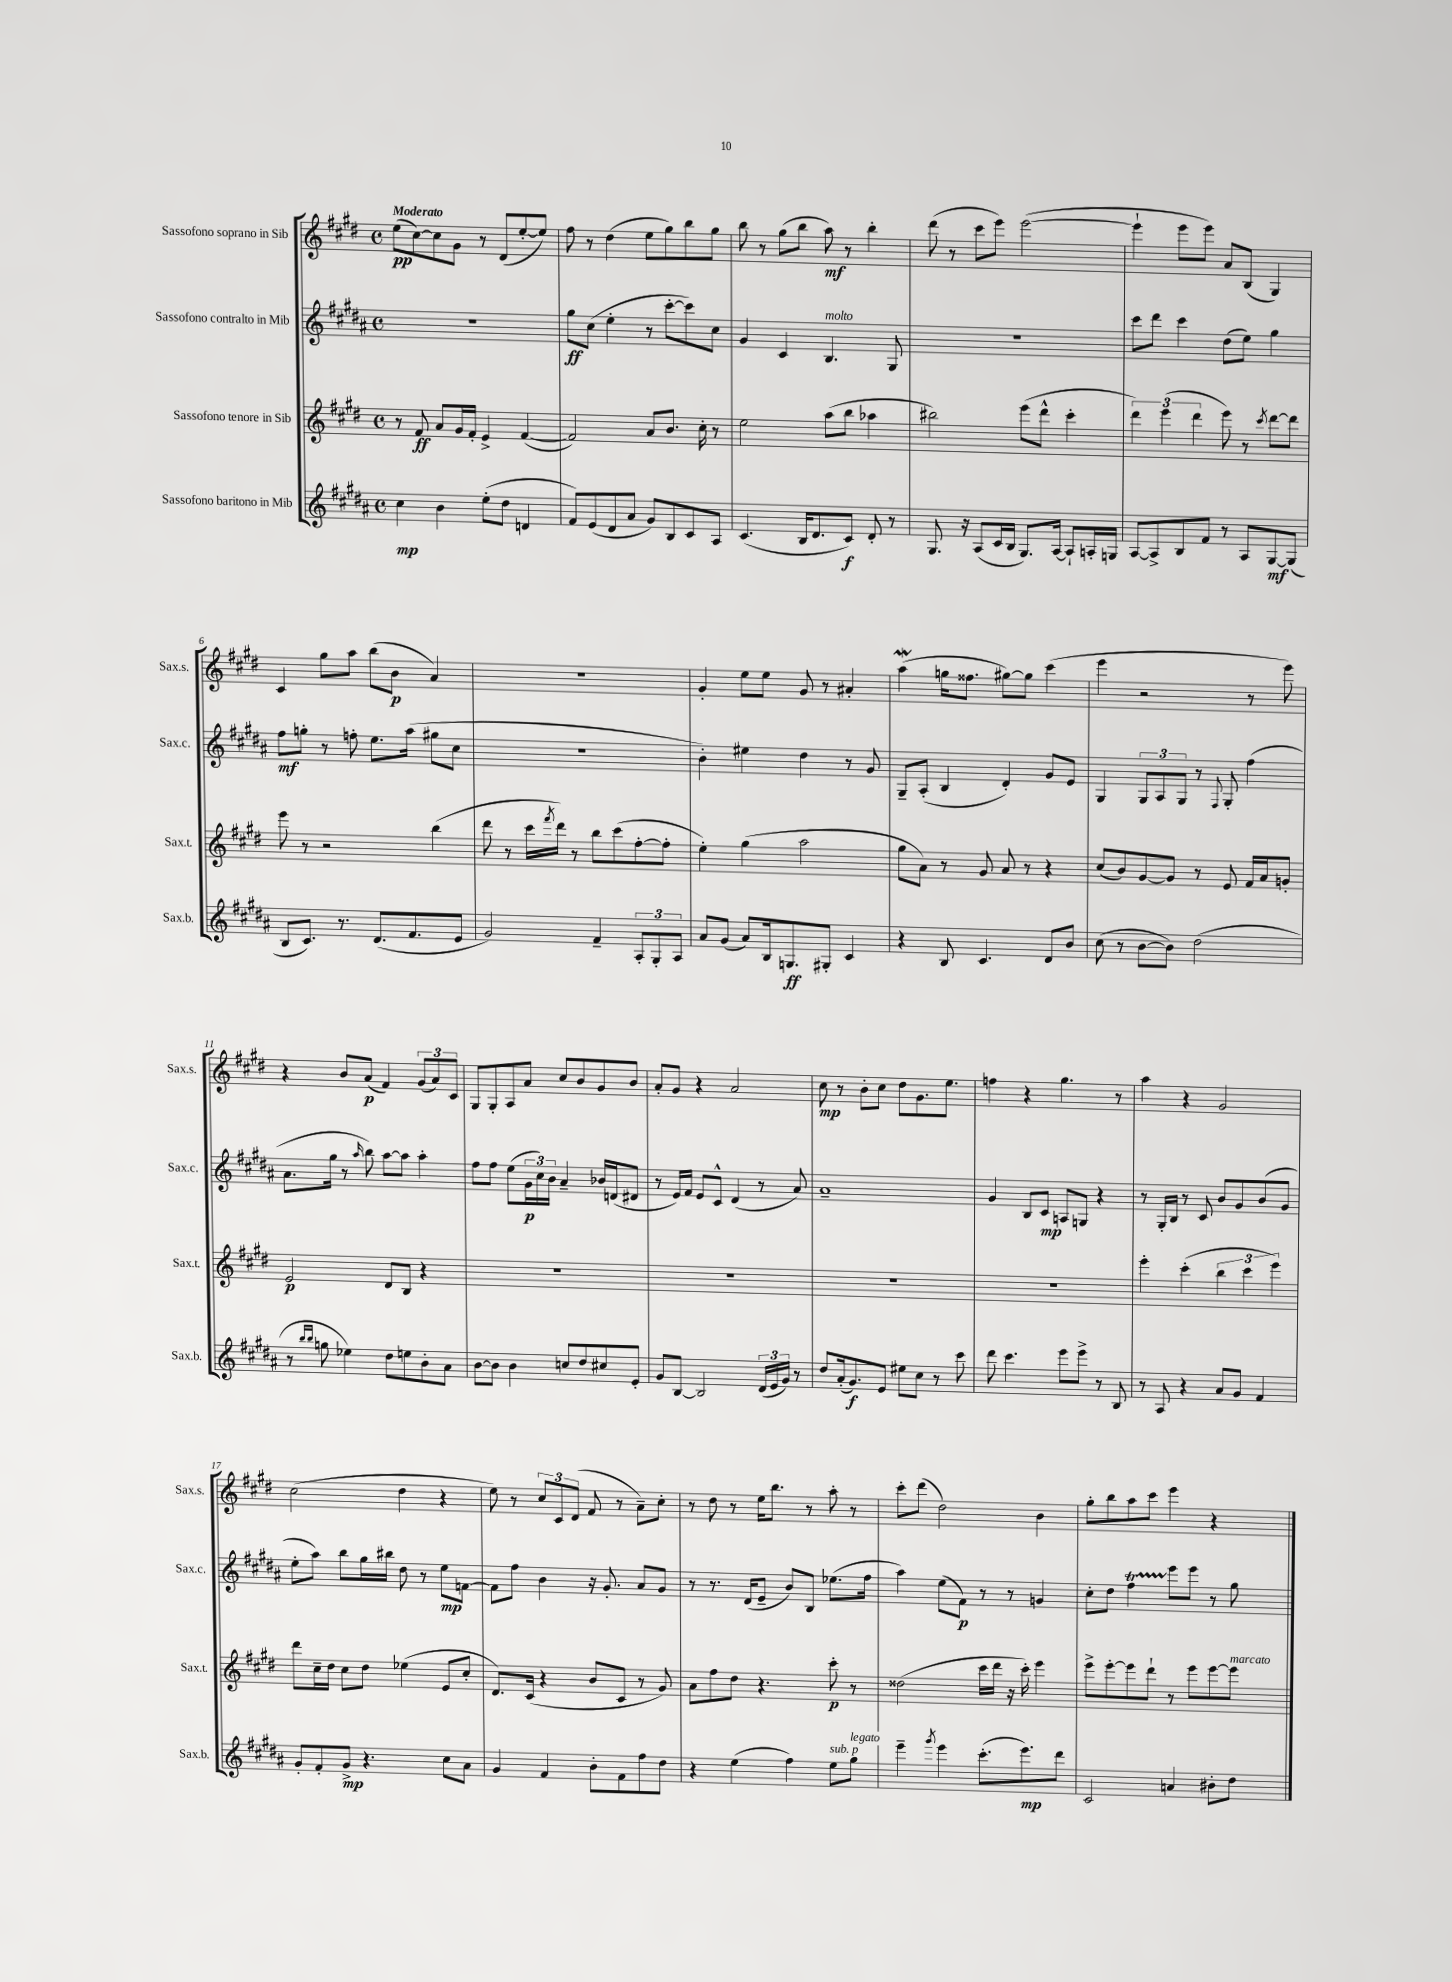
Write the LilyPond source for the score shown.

<<
\new StaffGroup <<
\new Staff = "s0" \with { instrumentName = "Sassofono soprano in Sib" shortInstrumentName = "Sax.s." } {
    \clef treble \key e \major \defaultTimeSignature \time 4/4 \tempo "Moderato"
    e''8\pp( cis''8~) cis''8 gis'8 r8 dis'8( e''8~-. e''8) |
    fis''8 r8 dis''4( e''8 gis''8) b''8 gis''8 |
    b''8 r8 gis''8( b''8 a''8\mf) r8 b''4-. |
    dis'''8( r8 cis'''8 e'''8) e'''2~( |
    e'''4-! e'''8 e'''8) a'8 b8( gis4) |
    cis'4 gis''8 a''8 b''8( b'8\p a'4) |
    R1 |
    gis'4-. e''8 e''8 gis'8 r8 ais'4-. |
    a''4\mordent( g''16 fisis''8. gis''8~) gis''8 cis'''4( |
    e'''4 r2 r8 e'''8) |
    r4 b'8 a'8\p( fis'4) \tuplet 3/2 { gis'8( a'8) cis'8 } |
    gis8 gis8-. a8 a'8 cis''8 b'8 gis'8 b'8 |
    a'8-. gis'8 r4 a'2 |
    cis''8\mp r8 b'8-. cis''8 dis''8 gis'8. e''8. |
    f''4 r4 gis''4. r8 |
    a''4 r4 gis'2 |
    cis''2( dis''4 r4 |
    e''8) r8 \tuplet 3/2 { cis''8 cis'8 dis'8( } fis'8 r8 a'8--) cis''8-. |
    r8 dis''8 r8 e''16 b''8. r8 a''8-. r8 |
    cis'''8-. dis'''8( dis''2) b'4 |
    gis''8-. b''8 a''8 cis'''8 e'''4 r4 \bar "|." |
}
\new Staff = "s1" \with { instrumentName = "Sassofono contralto in Mib" shortInstrumentName = "Sax.c." } {
    \clef treble \key b \major \defaultTimeSignature \time 4/4
    r1 |
    gis''8\ff cis''8( e''4-. r8 cis'''8~-. cis'''8) cis''8 |
    gis'4 cis'4 b4.^\markup { \italic "molto" } gis8 |
    R1 |
    cis'''8 dis'''8 cis'''4 dis''8( e''8) gis''4 |
    fis''8\mf g''8-. r8 f''8-. e''8. ais''16( gis''8 cis''8 |
    R1 |
    b'4-.) eis''4 dis''4 r8 gis'8 |
    gis8-- ais8-.( b4 dis'4-.) gis'8 e'8 |
    gis4 \tuplet 3/2 { gis8 ais8 gis8 } r8 \appoggiatura { fis8 } gis8-. fis''4( |
    ais'8. gis''16 r8 \grace { ais''16 } b''8) ais''8~ ais''8 ais''4-. |
    fis''8 fis''8 e''8( \tuplet 3/2 { gis'16\p cis''16) b'16 } ais'4-- bes'16 d'16( dis'8 |
    r8 e'16) fis'16 e'8 cis'8-^ dis'4( r8 ais'8) |
    ais'1-- |
    gis'4 b8 cis'8\mp a8 g8 r4 |
    r8 gis16-. b16 r8 cis'8 b'8 gis'8 b'8( gis'8 |
    e''8-. ais''8) b''8 gis''16 bis''16 dis''8 r8 e''8\mp f'8~ |
    f'8 fis''8 b'4 r16 gis'8.-. ais'8 gis'8 |
    r8 r8. dis'16( e'8-- b'8) b8 ees''8.( fis''16 |
    ais''4) e''8( fis'8\p) r8 r8 g'4 |
    cis''8-. dis''8 fis''4\startTrillSpan e'''8\stopTrillSpan e'''8 r8 gis''8 \bar "|." |
}
\new Staff = "s2" \with { instrumentName = "Sassofono tenore in Sib" shortInstrumentName = "Sax.t." } {
    \clef treble \key e \major \defaultTimeSignature \time 4/4
    r8 fis'8\ff a'8 gis'16 fis'16-. e'4-> fis'4~( |
    fis'2) a'8 b'8. cis''16-. r8 |
    e''2 a''8( b''8 aes''4 |
    bis''2) e'''8( dis'''8-^ cis'''4-. |
    \tuplet 3/2 { dis'''4) e'''4( dis'''4 } e'''8) r8 \acciaccatura { cis'''8 } dis'''8~ dis'''8 |
    e'''8 r8 r2 b''4( |
    dis'''8 r8 cis'''16 \acciaccatura { fis'''8 } dis'''16) r8 b''8 cis'''8( fis''8~-. fis''8-. |
    e''4-.) gis''4( a''2 |
    gis''8 a'8) r8 gis'8 a'8 r8 r4 |
    cis''8( b'8) gis'8~ gis'8 r8 e'8 fis'16 a'16 g'8-. |
    e'2\p dis'8 b8 r4 |
    R1 |
    R1 |
    R1 |
    R1 |
    e'''4-. cis'''4-.( \tuplet 3/2 { b''4 cis'''4 e'''4) } |
    dis'''8 cis''16-- dis''16 cis''8 dis''8 ees''4( e'8 cis''8-. |
    dis'8.) cis'16( r4 b'8 cis'8 r8 gis'8) |
    a'8 fis''8 dis''8 r4. cis'''8-.\p r8 |
    disis''2( cis'''16 dis'''16 r16 cis'''16-.) e'''4 |
    e'''8-> e'''8~-. e'''8 dis'''8-! r8 e'''8 e'''8~ e'''8^\markup { \italic "marcato" } \bar "|." |
}
\new Staff = "s3" \with { instrumentName = "Sassofono baritono in Mib" shortInstrumentName = "Sax.b." } {
    \clef treble \key b \major \defaultTimeSignature \time 4/4
    cis''4\mp b'4 e''8-.( dis''8 d'4 |
    fis'8) e'8( dis'8 ais'8 gis'8) b8 cis'8 ais8 |
    cis'4.( b16 dis'8. cis'8\f) dis'8-. r8 |
    gis8. r16 ais8( cis'16 b16 gis8.) ais16~ ais8-! a16-. g16 |
    ais8~ ais8-> b8 fis'8 r8 ais8 gis8~\mf gis8( |
    b8 cis'8.) r8. dis'8.( fis'8. e'8 |
    gis'2) fis'4-- \tuplet 3/2 { ais8-. gis8-. ais8 } |
    ais'8 gis'8( ais'8) b16 g8.\ff gis8-. cis'4 |
    r4 b8 cis'4. dis'8 b'8 |
    cis''8( r8 b'8~ b'8) dis''2( |
    r8 \grace { b''16 b''16 } g''8 ees''4) dis''8 e''8 b'8-. ais'8 |
    b'8~ b'8 b'4 c''8 dis''8 cis''8 e'8-. |
    gis'8 b8~ b2 \tuplet 3/2 { dis'16( e'16 gis'16) } r8 |
    dis''8 ais'16-.( gis'8.\f) e'8 eis''8 cis''8 r8 cis'''8 |
    dis'''8 cis'''4. e'''8 e'''8-> r8 b8 |
    r8 ais8 r4 ais'8 gis'8 fis'4 |
    gis'8-. fis'8-. gis'8->\mp r4. cis''8 ais'8 |
    gis'4 fis'4 b'8-. fis'8 fis''8 dis''8 |
    r4 e''4( fis''4) e''8^\markup { \italic "sub. p" } gis''8^\markup { \italic "legato" } |
    e'''4-- \acciaccatura { gis'''8 } e'''4 cis'''8.-.( e'''8.\mp) dis'''8 |
    cis'2 a'4 bis'8-. dis''8 \bar "|." |
}
>>
>>
